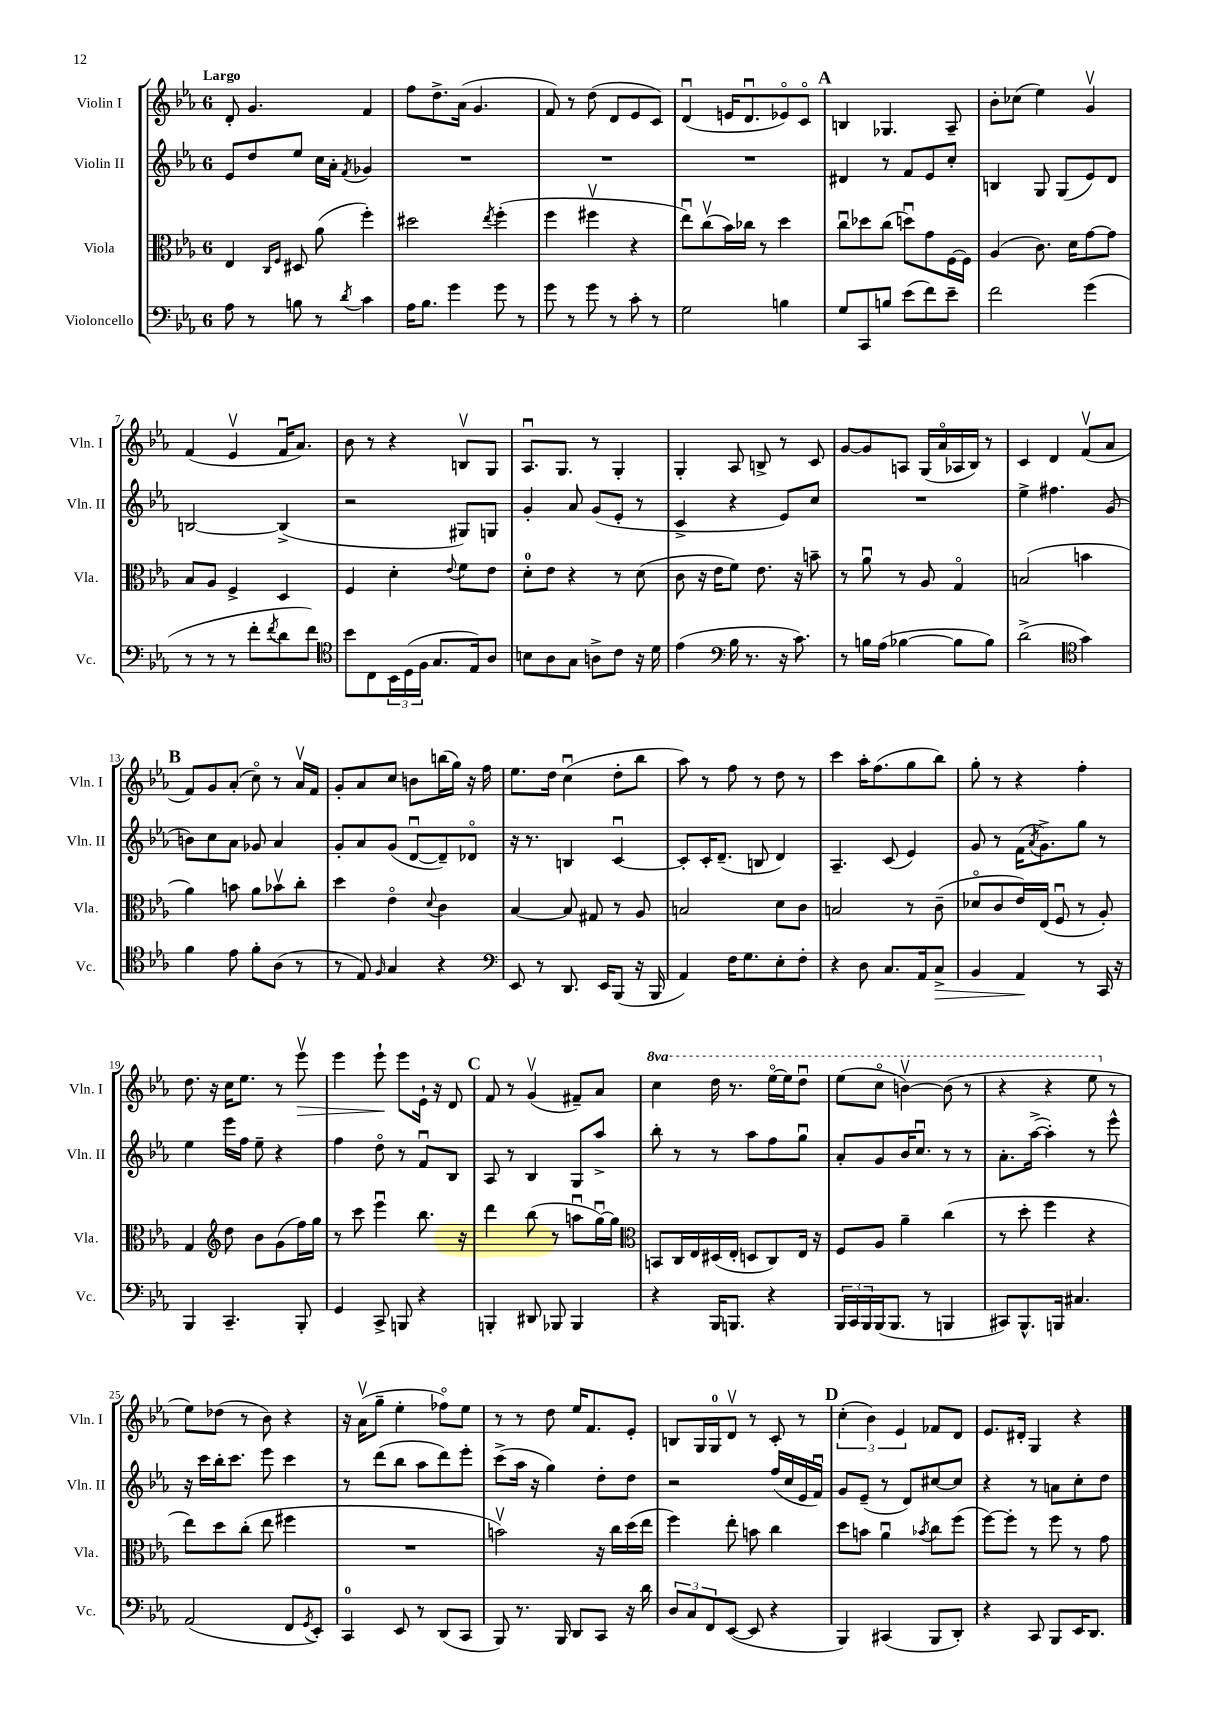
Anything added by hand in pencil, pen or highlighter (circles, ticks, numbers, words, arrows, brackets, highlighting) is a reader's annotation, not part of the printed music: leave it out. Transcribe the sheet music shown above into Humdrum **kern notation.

**kern	**dynam	**kern	**kern	**kern	**dynam
*part4	*part4	*part3	*part2	*part1	*part1
*staff4	*staff4	*staff3	*staff2	*staff1	*staff1
*I"Violoncello	*	*I"Viola	*I"Violin II	*I"Violin I	*
*I'Vc.	*	*I'Vla.	*I'Vln. II	*I'Vln. I	*
*clefF4	*	*clefC3	*clefG2	*clefG2	*
*k[b-e-a-]	*	*k[b-e-a-]	*k[b-e-a-]	*k[b-e-a-]	*
*M6/8	*	*M6/8	*M6/8	*M6/8	*
=1	=1	=1	=1	=1	=1
!	!	!	!	!LO:TX:a:B:t=Largo	!
8A-\	.	4E-/	8e-/L	8d'/	.
8r	.	.	8dd/	4.g/	.
.	.	16qqC/LL	.	.	.
.	.	16qqF/JJ	.	.	.
8Bn\	.	8D#X/	8ee-/J	.	.
8r	.	(8a-\	16cc\LL	.	.
.	.	.	16a-'\JJ	.	.
8qd/	.	.	8qf/	.	.
4c\	.	4ff'\)	4g-X/	4f/	.
=2	=2	=2	=2	=2	=2
16A-\KL	.	2dd#X\	2.r	8ff\L	.
8.B-\J	.	.	.	.	.
.	.	.	.	8.dd^\	.
4g\	.	.	.	.	.
.	.	.	.	(16a-\Jk	.
.	.	.	.	4.g/	.
.	.	8qee-/	.	.	.
8g\	.	(4ff'\	.	.	.
8r	.	.	.	.	.
=3	=3	=3	=3	=3	=3
8g\	.	4ff\	2.r	8f/)	.
8r	.	.	.	8r	.
8g\	.	4ff#Xv\	.	(8dd\	.
8r	.	.	.	8d/L	.
8c'\	.	4r	.	8e-/	.
8r	.	.	.	8c/J)	.
=4	=4	=4	=4	=4	=4
2G\	.	8ee-u\L)	2.r	(4du/	.
.	.	(8ccv\	.	.	.
.	.	16b-\L)	.	16en/KL	.
.	.	16cc-X\JJ	.	8.du/	.
.	.	8r	.	.	.
4Bn\	.	4dd\	.	8e-X/)	.
.	.	.	.	8c/J	.
!!LO:REH:place=s1:t=A
=5	=5	=5	=5	=5	=5
8G/L	.	8ccu\L	4d#X/	4Bn/	.
8CC/	.	8dd-X\	.	.	.
8Bn/J	.	(8cc\J	8r	4.G-X/	.
(8e-\L	.	8ddnu\L)	8f/L	.	.
8f\)	.	8g\	8e-/	.	.
8e-~\J	.	[16F\L	8cc'/J	8A-~/	.
.	.	16F\JJ]	.	.	.
=6	=6	=6	=6	=6	=6
2f\	.	(4A-/	4Bn/	8b-'\L	.
.	.	.	.	(8cc-X\J	.
.	.	8.c\)	8G/	4ee-\)	.
.	.	.	(8G/L	.	.
.	.	16d\KL	.	.	.
(4g\	.	[8g\	8e-/)	4gv/	.
.	.	8g\J]	8d/J	.	.
!!LO:LB:g=z
=7	=7	=7	=7	=7	=7
8r	.	8B-/L	[2Bn/	(4f/	.
8r	.	8A-/J	.	.	.
8r	.	4F^/	.	4e-v/	.
8f'\L	.	.	.	.	.
8qf/	.	.	.	.	.
8d\	.	4D/	(4B^/]	16fu/KL	.
.	.	.	.	8.a-/J)	.
8f\J)	.	.	.	.	.
=8	=8	=8	=8	=8	=8
*clefC4	*	*	*	*	*
8b-\L	.	4F/	2r	8b-\	.
8C\	.	.	.	8r	.
24BB-\L	.	4d'\	.	4r	.
(24D\	.	.	.	.	.
24F\JJ	.	.	.	.	.
8.G/L	.	.	.	.	.
.	.	8qqe-/	.	.	.
.	.	8f\L	8G#X/L)	8Bnv/L	.
16E-/k)	.	.	.	.	.
8A-/J	.	8e-\J	8Gn/J	8G/J	.
=9	=9	=9	=9	=9	=9
8Bn\L	.	8d'\L	4g'/	8.A-u/L	.
8A-\	.	8e-\J	.	.	.
.	.	.	.	8.G/J	.
8G\J	.	4r	8a-/	.	.
8An^\L	.	.	(8g/L	8r	.
8c\J	.	8r	8e-'/J	4G'/	.
16r	.	(8d\	8r	.	.
16d\	.	.	.	.	.
=10	=10	=10	=10	=10	=10
(4e-\	.	8c\	4c^/	4G'/	.
.	.	16r	.	.	.
.	.	16e-\KL	.	.	.
*clefF4	*	*	*	*	*
16B-\	.	8f\J)	4r	8A-/	.
8.r	.	.	.	.	.
.	.	8.e-\	.	8Bn^/	.
16r	.	.	8e-/L)	8r	.
8.c\)	.	16r	.	.	.
.	.	8bn~\	8cc/J	8c/	.
=11	=11	=11	=11	=11	=11
8r	.	8r	2.r	[8g/L	.
16Bn\LL	.	8a-u\	.	8g/]	.
(16A-\JJ	.	.	.	.	.
[4B-X\	.	8r	.	8An/J	.
.	.	8A-/	.	(16G/LL	.
.	.	.	.	16a-/	.
8B-\L]	.	4G/	.	16A-X/	.
.	.	.	.	16B-/JJ)	.
8B-\J)	.	.	.	8r	.
=12	=12	=12	=12	=12	=12
(2d^\	.	(2Bn/	4ee-^\	4c/	.
.	.	.	4.ff#X\	4d/	.
*clefC4	*	*	*	*	*
4g\)	.	4bn\	.	(8fv/L	.
.	.	.	(8g/	8a-/J	.
!!LO:LB:g=z
!!LO:REH:place=s1:t=B
=13	=13	=13	=13	=13	=13
4f\	.	4a-\)	8bn\L)	8f/L)	.
.	.	.	8cc\	8g/	.
8e-\	.	8bn\	8a-\J	(8a-'/J	.
8f'\L	.	8a-\L	8g-X/	8cc\)	.
(8A-\J	.	8b-Xv\	4a-/	8r	.
8r	.	8cc'\J	.	16a-v/LL	.
.	.	.	.	16f/JJ	.
=14	=14	=14	=14	=14	=14
8r	.	4dd\	8g'/L	8g'/L	.
8E-/)	.	.	8a-/	8a-/	.
16qqF/	.	.	.	.	.
4G/	.	4e-\	(8g/J	8cc/J	.
.	.	.	[8du/L	8bn\L	.
.	.	8qqd/	.	.	.
4r	.	4c\	8d~/])	(16bbn\L	.
.	.	.	.	16gg\JJ)	.
.	.	.	8d-X/J	16r	.
.	.	.	.	16ff\	.
=15	=15	=15	=15	=15	=15
*clefF4	*	*	*	*	*
8EE-/	.	[4B-/	16r	8.ee-\L	.
.	.	.	8.r	.	.
8r	.	.	.	.	.
.	.	.	.	16dd\Jk	.
8.DD/	.	8B-/]	4Bn/	(4ccu\	.
.	.	8G#X/	.	.	.
16EE-/KL	.	.	.	.	.
(8BBB-/J	.	8r	[4cu/	8dd'\L	.
16r	.	8A-/	.	8bb-\J	.
16BBB-/	.	.	.	.	.
=16	=16	=16	=16	=16	=16
4AA-/)	.	2Bn/	8c'/L]	8aa-\)	.
.	.	.	16c'/K	8r	.
.	.	.	(8.d~/J	.	.
16F\KL	.	.	.	8ff\	.
8.G\	.	.	.	.	.
.	.	.	8Bn/	8r	.
8E-'\	.	8d\L	4d/)	8dd\	.
8F'\J	.	8c\J	.	8r	.
=17	=17	=17	=17	=17	=17
4r	.	2Bn/	4.A-~/	4ccc\	.
8D\	.	.	.	16aa-'\KL	.
.	.	.	.	(8.ff\	.
8.C/L	.	.	(8c/	.	.
.	.	8r	4e-/)	8gg\	.
16AA-/k	.	.	.	.	.
!	!LO:HP:b	!	!	!	!
8C^/J	>	(8c~\	.	8bb-\J)	.
=18	=18	=18	=18	=18	=18
4BB-/	.	8d-X/L	8g/	8gg'\	.
.	.	8c/	8r	8r	.
4AA-/	.	16e-/L)	(16f\KL	4r	.
.	.	.	8qa-/	.	.
.	.	(16E-/JJ	8.g^\)	.	.
.	.	8Fu/	.	.	.
8r	]	8r	8gg\J	4ff'\	.
16CC/	.	8A-'/)	8r	.	.
16r	.	.	.	.	.
!!LO:LB:g=z
=19	=19	=19	=19	=19	=19
4BBB-/	.	4G/	4ee-\	8.dd\	.
.	.	.	.	16r	.
*	*	*clefG2	*	*	*
4.CC~/	.	8dd\	16eee-\LL	16cc\KL	.
.	.	.	16ff\JJ	8.ee-\J	.
.	.	8b-\L	8ee-~\	.	.
.	.	(8g\	4r	8r	.
!	!	!	!	!	!LO:HP:b
8BBB-'/	.	16ff\L)	.	8eee-v\	>
.	.	16gg\JJ	.	.	.
=20	=20	=20	=20	=20	=20
4GG/	.	8r	4ff\	4eee-\	.
.	.	8ccc\	.	.	.
8CC^/	.	4eee-u\	8dd\	8eee-`\	.
8BBBn/	.	.	8r	8eee-\L	]
4r	.	8.bb-\	8fu/L	16e-`\Jk	.
.	.	.	.	16r	.
.	.	.	8B-/J	8d/	.
.	.	16r	.	.	.
!!LO:REH:place=s1:t=C
=21	=21	=21	=21	=21	=21
4BBBn'/	.	4ddd\	8A-/	8f/	.
.	.	.	8r	8r	.
8DD#X/	.	(8bb-\	4B-/	(4gv/	.
8BBB-X/	.	8r	.	.	.
4BBB-/	.	8aanu\L	8G/L	8f#X~/L)	.
.	.	[16ggu\L)	8aa-^/J	8a-/J	.
.	.	16gg\JJ]	.	.	.
=22	=22	=22	=22	=22	=22
*	*	*clefC3	*	*	*
*	*	*	*	*8va	*
4r	.	8BBn/L	8bb-'\	4ccc\	.
.	.	16C/L	8r	.	.
.	.	16E-/	.	.	.
16BBB-/KL	.	(16D#X/	8r	16ddd\	.
8.BBBn/J	.	16E-'/JJ	.	8.r	.
.	.	8Dn/L	8aa-\L	.	.
4r	.	8C/)	8ff\	[16eee-\LL	.
.	.	.	.	16eee-\J]	.
.	.	16E-/Jk	8ggu\J	8dddu\J	.
.	.	16r	.	.	.
=23	=23	=23	=23	=23	=23
24BBB-/LL	.	8F/L	8a-'/L	(8eee-\L	.
24CC/	.	.	.	.	.
24BBB-/	.	.	.	.	.
(16BBB-/J	.	8A-/J	8g/	8ccc\J	.
8.BBB-/J	.	.	.	.	.
.	.	4a-~\	16b-/K	[4bbnv\)	.
.	.	.	8.ccu/J	.	.
8r	.	.	.	.	.
4BBBn/	.	(4cc\	8r	(8bb\]	.
.	.	.	8r	8r	.
=24	=24	=24	=24	=24	=24
8CC#X/L)	.	8r	8.a-'\L	4r	.
8.BBB-^^/	.	8dd'\	.	.	.
.	.	.	([16aa-^\Jk	.	.
.	.	4ff\	4aa-'\])	4r	.
16BBBn/Jk	.	.	.	.	.
4.C#X/	.	.	.	.	.
.	.	4r	8r	8eee-\	.
*	*	*	*	*X8va	*
.	.	.	8eee-^^\	8r	.
!!LO:LB:g=z
=25	=25	=25	=25	=25	=25
(2AA-/	.	8ee-\L)	16r	8ee-\L)	.
.	.	.	16ccc\LL	.	.
.	.	8dd\	16bb-'\J	(8dd-X\J	.
.	.	.	8.ccc\J	.	.
.	.	(8cc'\J	.	8r	.
.	.	8ee-\	8eee-\	8b-\)	.
8FF/L	.	4ff#X\	4ccc\	4r	.
8qGG/	.	.	.	.	.
8EE-'/J)	.	.	.	.	.
=26	=26	=26	=26	=26	=26
4CC/	.	2.r	8r	16r	.
.	.	.	.	(16a-v\KL	.
.	.	.	(8ddd\L	8gg~\J	.
8EE-/	.	.	8bb-\J	4ee-'\	.
8r	.	.	8aa-\L	.	.
(8DD/L	.	.	8ddd\)	8ff-X\L)	.
8CC/J	.	.	8eee-'\J	8ee-\J	.
=27	=27	=27	=27	=27	=27
8BBB-/)	.	2bnv\)	(8ccc^\L	8r	.
8.r	.	.	16aa-\Jk	8r	.
.	.	.	16r	.	.
.	.	.	4gg\)	8dd\	.
16BBB-/	.	.	.	.	.
8DD/L	.	.	.	16ee-/KL	.
.	.	.	.	8.f/	.
8CC/J	.	16r	8dd'\L	.	.
.	.	16cc\LL	.	.	.
16r	.	(16dd\	8dd\J	8e-'/J	.
16d\	.	16ee-\JJ	.	.	.
=28	=28	=28	=28	=28	=28
12D/L	.	4ff\)	2r	8Bn/L	.
12C/	.	.	.	.	.
.	.	.	.	16G/L	.
12FF/	.	.	.	.	.
.	.	.	.	16G/J	.
([8EE-/J	.	8ee-'\	.	8dv/J	.
8EE-/]	.	8bn\	.	8r	.
4r	.	4cc\	(16ff/LL	8c'/	.
.	.	.	16cc/	.	.
.	.	.	16e-/	8r	.
.	.	.	16fu/JJ)	.	.
!!LO:REH:place=s1:t=D
=29	=29	=29	=29	=29	=29
4BBB-/)	.	8dd\L	8g/L	(6cc'\	.
.	.	8bn\J	(8e-~/J	.	.
.	.	.	.	6b-\)	.
(4CC#X/	.	4a-u\	8r	.	.
.	.	.	.	6e-/	.
.	.	.	8d/L)	.	.
.	.	8qb-X/	.	.	.
8BBB-/L	.	8cc\L	[8cc#X/	8f-X/L	.
8DD'/J)	.	(8ff\J	8cc#/J]	8d/J	.
=30	=30	=30	=30	=30	=30
4r	.	[8ff\L)	4r	8.e-/L	.
.	.	8ff'\J]	.	.	.
.	.	.	.	16d#X'/Jk	.
8CC/	.	8r	8r	4G/	.
8BBB-/L	.	8ff\	8an\L	.	.
16EE-/K	.	8r	8cc'\	4r	.
8.DD/J	.	.	.	.	.
.	.	8g\	8dd\J	.	.
==	==	==	==	==	==
*-	*-	*-	*-	*-	*-
